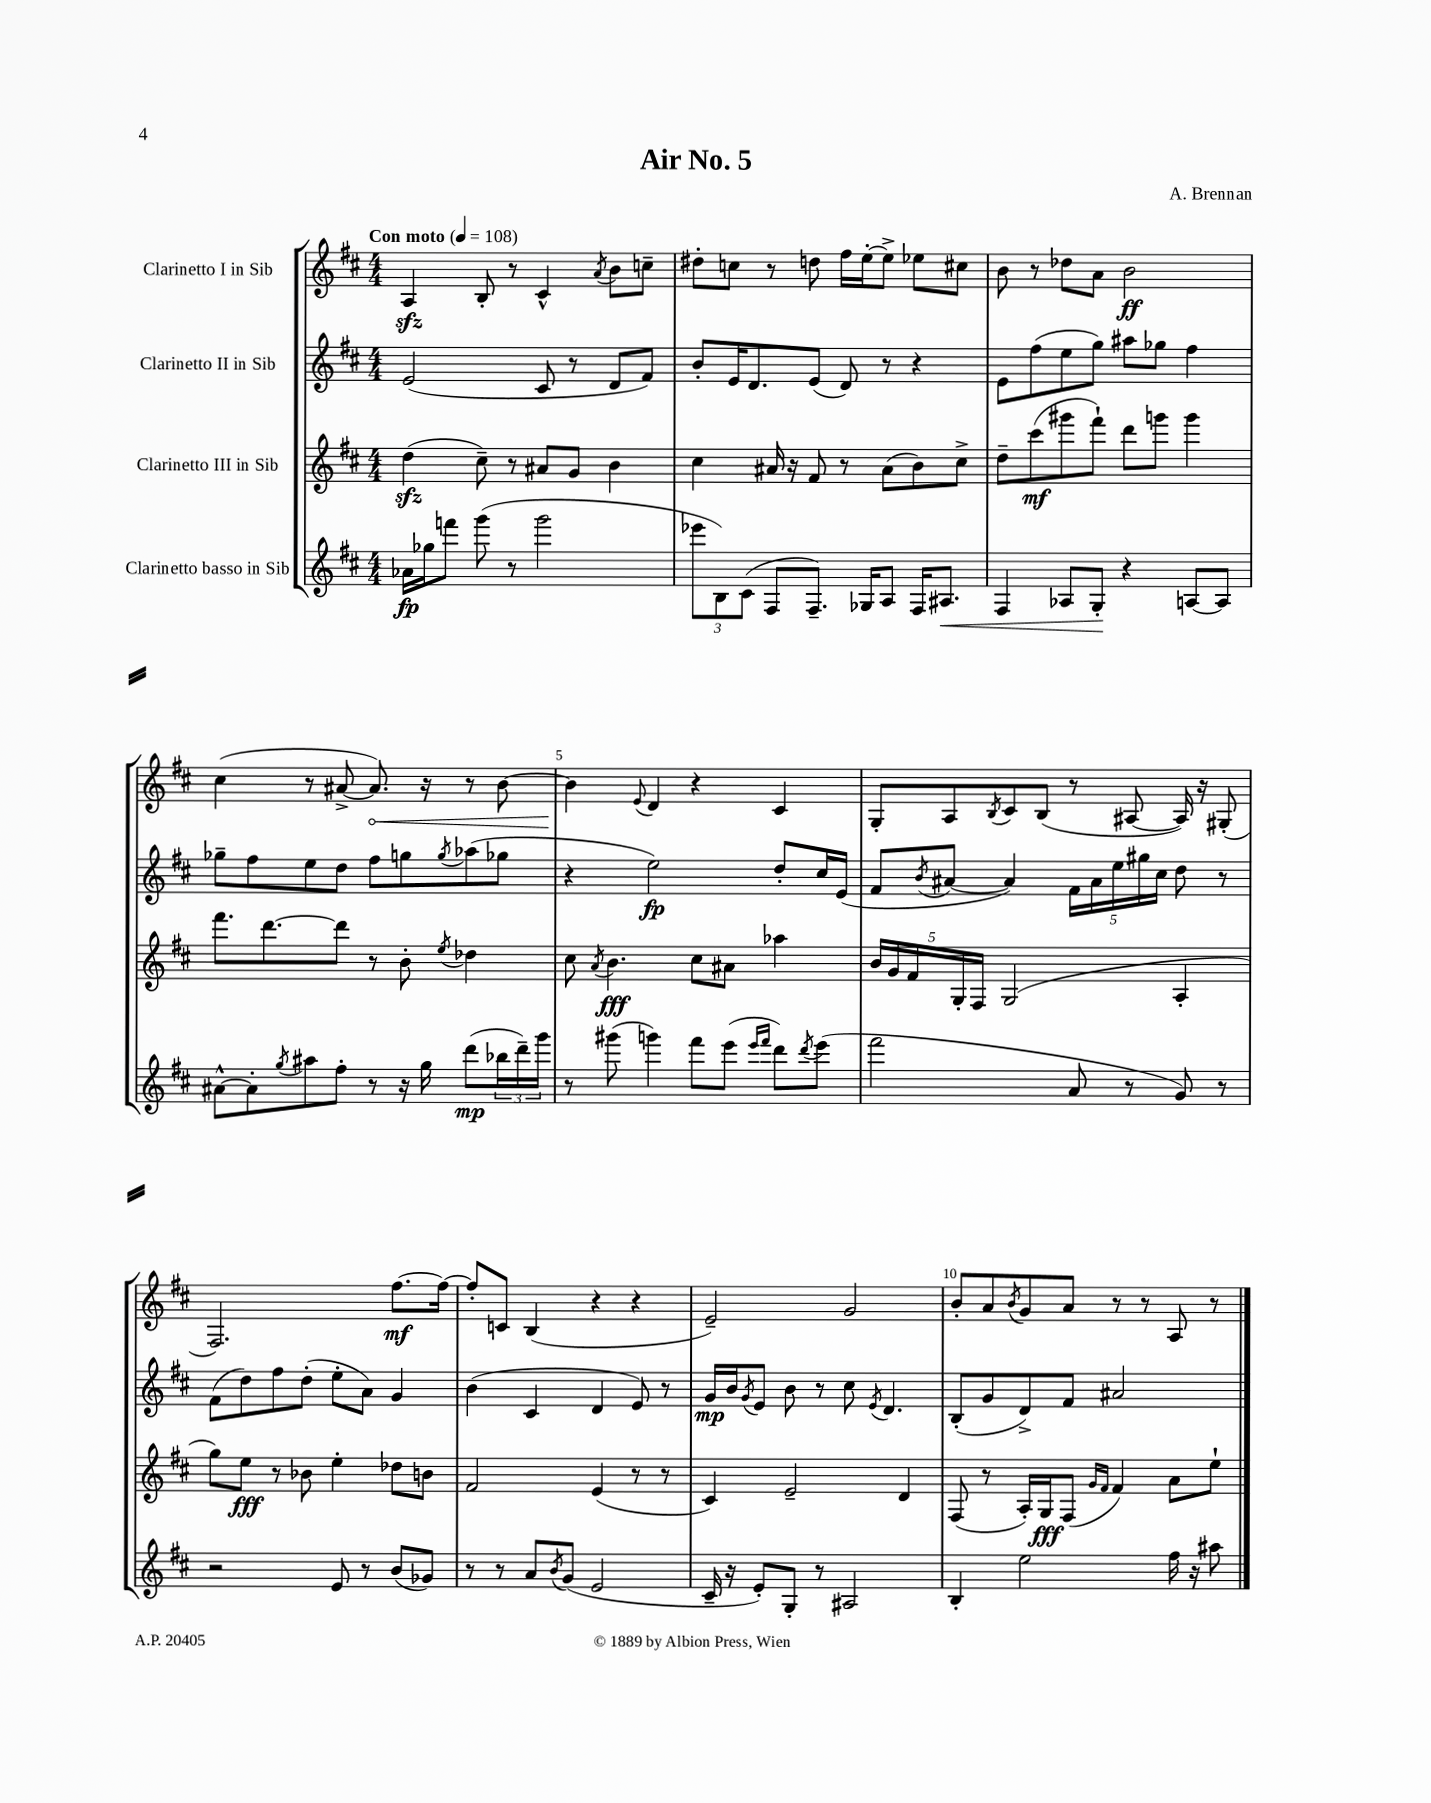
\header { title = "Air No. 5" composer = "A. Brennan" }
<<
\new StaffGroup <<
\new Staff = "s0" \with { instrumentName = "Clarinetto I in Sib" } {
    \clef treble \key d \major \numericTimeSignature \time 4/4 \tempo "Con moto" 4 = 108
    a4\sfz b8-. r8 cis'4-^ \acciaccatura { a'8 } b'8 c''8-- |
    dis''8-. c''8 r8 d''8 fis''16 e''16~-. e''8-> ees''8 cis''8 |
    b'8 r8 des''8 a'8 b'2\ff |
    cis''4( r8 ais'8~-> \once \override Hairpin.circled-tip = ##t ais'8.\<) r16 r8 b'8~ |
    b'4\! \appoggiatura { e'8 } d'4 r4 cis'4 |
    g8-. a8 \acciaccatura { b8 } cis'8 b8( r8 ais8~ ais16) r16 gis8-.( |
    fis2.) fis''8.~\mf fis''16~ |
    fis''8-. c'8 b4( r4 r4 |
    e'2--) g'2 |
    b'8-. a'8 \acciaccatura { b'8 } g'8 a'8 r8 r8 a8 r8 \bar "|." |
}
\new Staff = "s1" \with { instrumentName = "Clarinetto II in Sib" } {
    \clef treble \key d \major \numericTimeSignature \time 4/4
    e'2( cis'8 r8 d'8 fis'8) |
    b'8-. e'16 d'8. e'8( d'8) r8 r4 |
    e'8 fis''8( e''8 g''8) ais''8 ges''8 fis''4 |
    ges''8-- fis''8 e''8 d''8 fis''8 g''8 \acciaccatura { g''8 } aes''8( ges''8 |
    r4 e''2\fp) d''8-. cis''16 e'16( |
    fis'8 \acciaccatura { b'8 } ais'8~ ais'4) \tuplet 5/4 { fis'16 ais'16 e''16 gis''16 cis''16 } d''8 r8 |
    fis'8( d''8) fis''8 d''8-.( e''8-. a'8) g'4 |
    b'4( cis'4 d'4 e'8) r8 |
    g'16\mp b'16 \acciaccatura { g'8 } e'8 b'8 r8 cis''8 \acciaccatura { e'8 } d'4. |
    b8-.( g'8 d'8->) fis'8 ais'2 \bar "|." |
}
\new Staff = "s2" \with { instrumentName = "Clarinetto III in Sib" } {
    \clef treble \key d \major \numericTimeSignature \time 4/4
    d''4\sfz( cis''8--) r8 ais'8 g'8 b'4 |
    cis''4 ais'16 r16 fis'8 r8 ais'8( b'8) cis''8-> |
    d''8-- cis'''8\mf( gis'''8 fis'''8-!) d'''8 g'''8 g'''4 |
    fis'''8. d'''8.~ d'''8 r8 b'8-. \acciaccatura { e''8 } des''4 |
    cis''8 \acciaccatura { a'8 } b'4.\fff cis''8 ais'8 aes''4 |
    \tuplet 5/4 { b'16 g'16 fis'16 g16-. fis16 } g2( a4-. |
    g''8) e''8\fff r8 bes'8 e''4-. des''8 b'8 |
    fis'2 e'4( r8 r8 |
    cis'4) e'2-- d'4 |
    fis8( r8 a16-.) g16\fff fis8( \grace { g'16 fis'16 } fis'4) a'8 e''8-! \bar "|." |
}
\new Staff = "s3" \with { instrumentName = "Clarinetto basso in Sib" } {
    \clef treble \key d \major \numericTimeSignature \time 4/4
    aes'16\fp ges''16 f'''8 g'''8( r8 g'''2 |
    \tuplet 3/2 { ees'''8 b8) cis'8( } fis8 fis8.--) ges16 a8 fis16 ais8.\< |
    fis4 aes8 g8-.\! r4 a8~ a8 |
    ais'8~-^ ais'8-. \acciaccatura { g''8 } ais''8 fis''8-. r8 r16 g''16 d'''8\mp( \tuplet 3/2 { bes''16 d'''16--) g'''16 } |
    r8 gis'''8( g'''4) fis'''8 e'''8( \grace { e'''16 fis'''16 } d'''8) \acciaccatura { d'''8 } e'''8( |
    fis'''2 a'8 r8 g'8) r8 |
    r2 e'8 r8 b'8( ges'8) |
    r8 r8 a'8 \acciaccatura { b'8 } g'8( e'2 |
    cis'16-- r16 e'8-.) g8-. r8 ais2 |
    b4-. e''2 fis''16 r16 ais''8 \bar "|." |
}
>>
>>
\layout { \context { \Score \override BarNumber.break-visibility = ##(#f #t #t) barNumberVisibility = #(every-nth-bar-number-visible 5) } }
